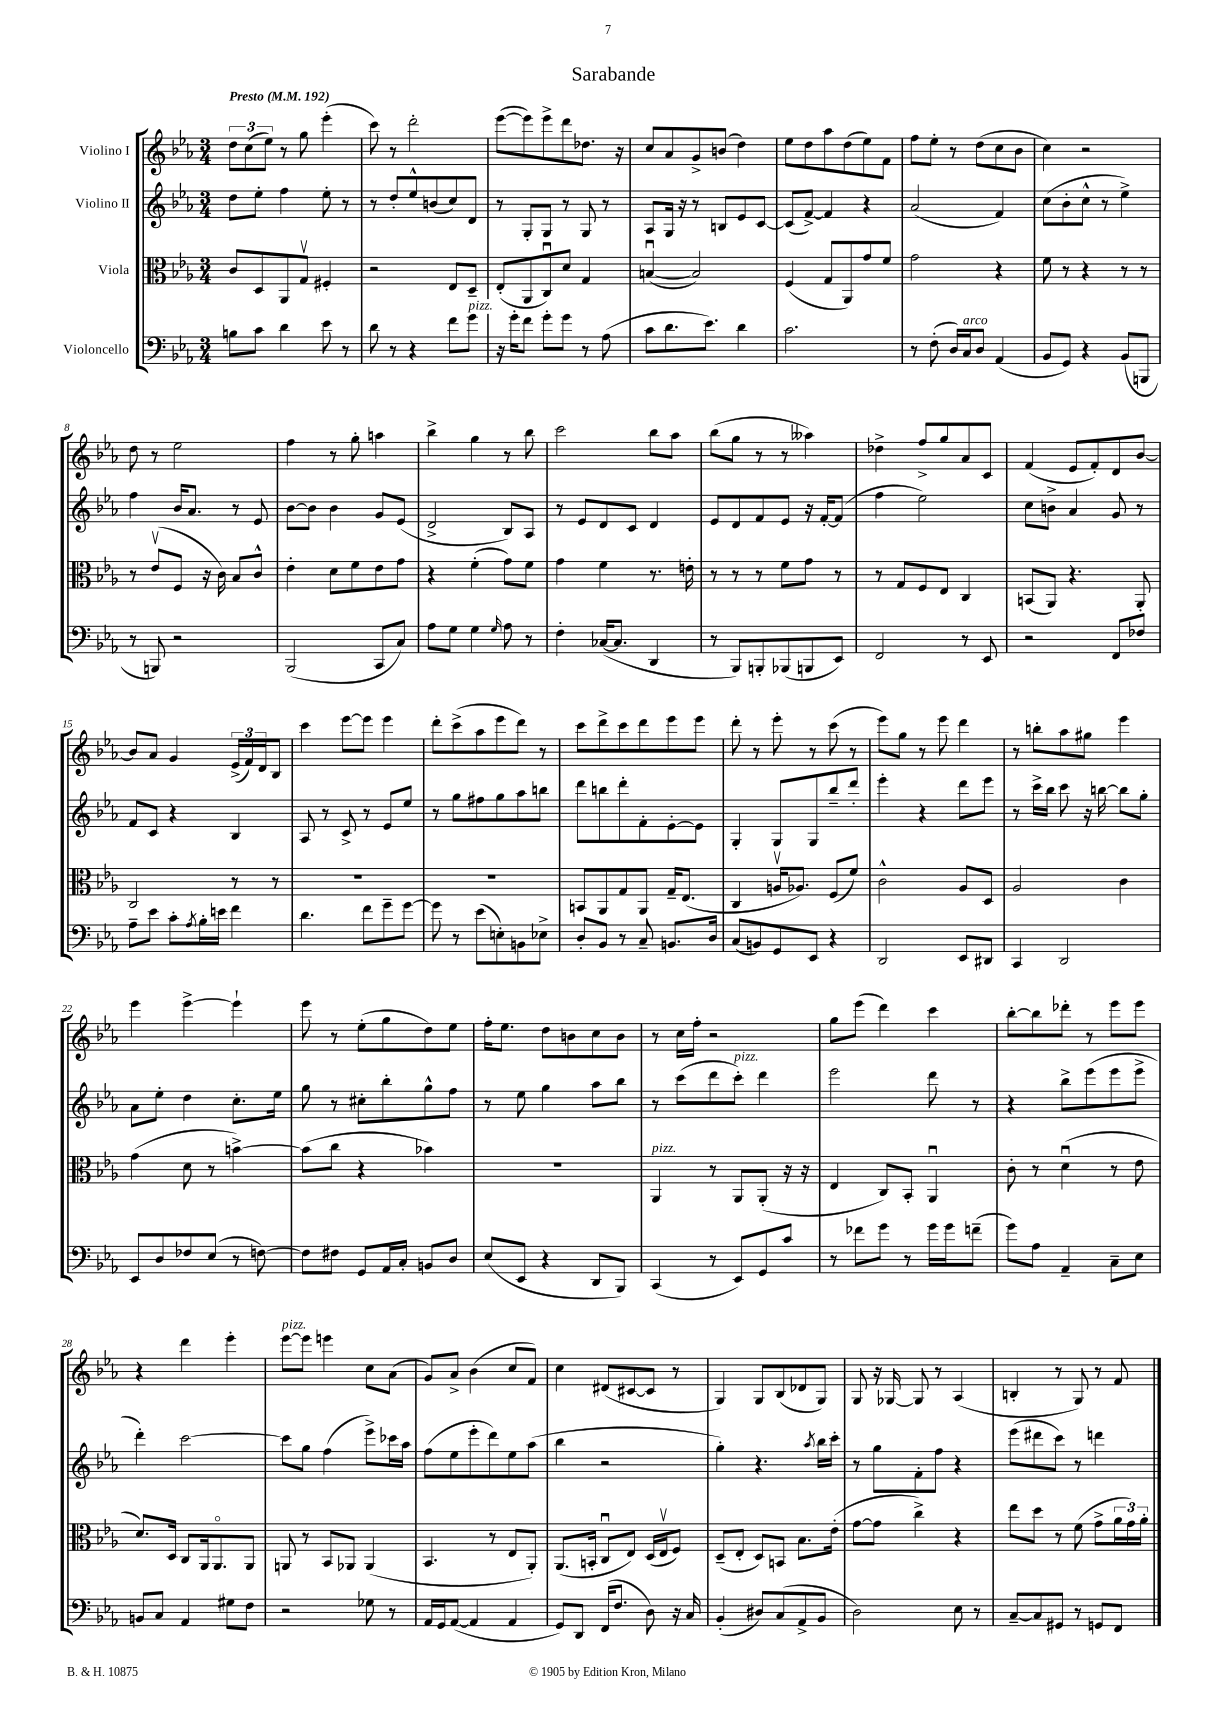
\header { title = "Sarabande" }
<<
\new StaffGroup <<
\new Staff = "s0" \with { instrumentName = "Violino I" } {
    \clef treble \key ees \major \numericTimeSignature \time 3/4 \tempo "Presto" 4 = 192
    \tuplet 3/2 { d''8 c''8( ees''8) } r8 g''8 ees'''4-.( |
    c'''8) r8 d'''2-. |
    ees'''8~( ees'''8) ees'''8-> d'''8 des''8. r16 |
    c''8 aes'8 g'8-> b'8( d''4) |
    ees''8 d''8 aes''8 d''8( ees''8) f'8 |
    f''8 ees''8-. r8 d''8( c''8 bes'8 |
    c''4) r2 |
    d''8 r8 ees''2 |
    f''4 r8 g''8-. a''4 |
    bes''4-> g''4 r8 bes''8 |
    c'''2 bes''8 aes''8 |
    bes''8( g''8 r8 r8 aeses''4) |
    des''4-> f''8-> g''8 aes'8 c'8 |
    f'4( ees'8 f'8-.) d'8 bes'8~ |
    bes'8 aes'8 g'4 \tuplet 3/2 { ees'16->( f'16) d'16 } bes8 |
    c'''4 ees'''8~ ees'''8 ees'''4 |
    d'''8-. c'''8->( aes''8 ees'''8 d'''8) r8 |
    c'''8 d'''8-> c'''8 d'''8 ees'''8 ees'''8 |
    d'''8-. r8 ees'''8-. r8 c'''8( r8 |
    ees'''8) g''8 r8 ees'''8 d'''4 |
    r8 b''8-. aes''8 gis''8 ees'''4 |
    ees'''4 ees'''4~-> ees'''4-! |
    ees'''8 r8 ees''8-.( g''8 d''8) ees''8 |
    f''16-. ees''8. d''8 b'8 c''8 b'8 |
    r8 c''16 f''16-. r2 |
    g''8 ees'''8( d'''4) c'''4 |
    bes''8~-. bes''8 des'''8-. r8 ees'''8 ees'''8 |
    r4 d'''4 ees'''4-. |
    ees'''8~^\markup { \italic "pizz." } ees'''8 e'''4 c''8 aes'8( |
    g'8) aes'8-> bes'4( c''8 f'8) |
    c''4 dis'8( cis'8~ cis'8 r8 |
    g4) g8 bes8( des'8 g8) |
    g8 r16 ges16~ ges8 r8 aes4( |
    b4-. r8 g8) r8 f'8 \bar "|." |
}
\new Staff = "s1" \with { instrumentName = "Violino II" } {
    \clef treble \key ees \major \numericTimeSignature \time 3/4
    d''8 ees''8-. f''4 ees''8-. r8 |
    r8 d''8-. ees''8-^ b'8( c''8) d'8 |
    r8 g8-. g8 r8 g8 r8 |
    aes8 g16 r16 r8 b8 ees'8 c'8~ |
    c'8( f'8~->) f'4 r4 |
    aes'2( f'4) |
    c''8( bes'8-. c''8-^ r8 ees''4->) |
    f''4 bes'16 aes'8. r8 ees'8 |
    bes'8~ bes'8 bes'4 g'8 ees'8( |
    d'2-> bes8) aes8 |
    r8 ees'8 d'8 c'8 d'4 |
    ees'8 d'8 f'8 ees'8 r16 f'16~-. f'8( |
    f''4 ees''2) |
    c''8 b'8-> aes'4 g'8 r8 |
    f'8 c'8 r4 bes4 |
    aes8 r8 c'8-> r8 ees'8 ees''8 |
    r8 g''8 fis''8 g''8 aes''8 b''8 |
    d'''8 b''8 d'''8-. f'8-. ees'8~-. ees'8 |
    g4-. g8 g8 bes''8-- d'''8-. |
    ees'''4-. r4 d'''8 ees'''8 |
    r8 c'''16-> bes''16 c'''8 r16 b''16~ b''8 g''8-. |
    aes'8 ees''8-. d''4 c''8.-. ees''16 |
    g''8 r8 cis''8-. bes''8-. g''8-^ f''8 |
    r8 ees''8 g''4 aes''8 bes''8 |
    r8 c'''8( d'''8 c'''8-.^\markup { \italic "pizz." }) d'''4 |
    ees'''2 d'''8 r8 |
    r4 bes''8-> ees'''8( ees'''8 ees'''8-> |
    d'''4-.) c'''2~ |
    c'''8 g''8 f''4( ees'''8->) ces'''16 aes''16 |
    f''8( ees''8 ees'''8-. d'''8) ees''8 aes''8( |
    bes''4 r2 |
    g''4-.) r4. \acciaccatura { aes''8 } bes''16 c'''16-. |
    r8 g''8 f'8-. f''8 r4 |
    ees'''8( dis'''8 c'''8) r8 d'''4 \bar "|." |
}
\new Staff = "s2" \with { instrumentName = "Viola" } {
    \clef alto \key ees \major \numericTimeSignature \time 3/4
    c'8 d8 aes,8 g8\upbow fis4-. |
    r2 ees8 d8-- |
    ees8-.( aes,8 c8\downbow) d'8 g4 |
    b4~\downbow( b2) |
    f4( g8 aes,8) g'8 f'8 |
    g'2 r4 |
    f'8 r8 r4 r8 r8 |
    r8 ees'8\upbow( f8 r16 c'16) bes8 c'8-^ |
    ees'4-. d'8 f'8 ees'8 g'8 |
    r4 f'4-.( g'8) f'8 |
    g'4 f'4 r8. e'16-. |
    r8 r8 r8 f'8 g'8 r8 |
    r8 g8 f8 ees8 c4 |
    b,8( aes,8) r4. aes,8-. |
    c2 r8 r8 |
    R2. |
    R2. |
    b,8 aes,8 g8 aes,8 g16-- ees8.( |
    c4 a16\upbow aes8.) f8( f'8) |
    c'2-^ aes8 d8 |
    aes2 c'4 |
    g'4( d'8 r8 b'4~->) |
    b'8( c''8 r4 bes'4) |
    R2. |
    aes,4^\markup { \italic "pizz." } r8 aes,8 aes,8-.( r16 r16 |
    ees4 c8) bes,8-. aes,4\downbow |
    c'8-. r8 d'4\downbow( r8 ees'8 |
    d'8.) d16 c8 aes,16 aes,8.\flageolet aes,8 |
    a,8 r8 bes,8 aes,8 aes,4( |
    bes,4. r8 ees8 aes,8-.) |
    aes,8.( b,16-. c8\downbow ees8) d16( ees16\upbow f8) |
    d8--( ees8-. d8) b,8 bes8. ees'16-.( |
    g'8~ g'8 c''4->) r4 |
    ees''8 d''8 r8 f'8( g'8-> \tuplet 3/2 { aes'16 g'16) aes'16-. } \bar "|." |
}
\new Staff = "s3" \with { instrumentName = "Violoncello" } {
    \clef bass \key ees \major \numericTimeSignature \time 3/4
    b8 c'8 d'4 ees'8 r8 |
    d'8 r8 r4 f'8 g'8^\markup { \italic "pizz." } |
    r16 g'16-. f'8 g'8-. g'8 r8 aes8( |
    c'8 d'8. ees'8.) d'4 |
    c'2. |
    r8 f8-.( d16) c16^\markup { \italic "arco" } d8 aes,4( |
    bes,8 g,8) r4 bes,8( b,,8 |
    r8 b,,8) r2 |
    bes,,2( c,8 c8) |
    aes8 g8 g4 \grace { g16 } aes8 r8 |
    f4-. ces16~( ces8. d,4 |
    r8 bes,,8) b,,8-. bes,,8( b,,8 ees,8) |
    f,2 r8 ees,8 |
    r2 f,8 fes8 |
    aes8-- ees'8 c'8-. \acciaccatura { aes8 } bes16-. e'16 f'4 |
    d'4. f'8 g'8-- g'8~ |
    g'8 r8 ees'8( e8-.) b,8 ees8-> |
    d8-. bes,8 r8 c8-- b,8. d16 |
    c8( b,8) g,8 ees,8 r4 |
    d,2 ees,8 dis,8 |
    c,4 d,2 |
    ees,8 d8 fes8 ees8( r8 f8~) |
    f8 fis8 g,8 aes,16 c16-. b,8 d8 |
    ees8( ees,8 r4 d,8 bes,,8) |
    c,4( r8 ees,8) g,8 c'8 |
    r8 fes'8 g'8 r8 g'16 g'16 f'8--( |
    g'8) aes8 aes,4-- c8-- ees8 |
    b,8 c8 aes,4 gis8 f8 |
    r2 ges8 r8 |
    aes,16 g,16 aes,8~( aes,4 aes,4 |
    g,8) d,8 f,16( f8. d8) r16 c16 |
    bes,4-.( dis8) c8( aes,8-> bes,8 |
    d2) ees8 r8 |
    c8~-- c8 gis,8 r8 g,8 f,8 \bar "|." |
}
>>
>>
